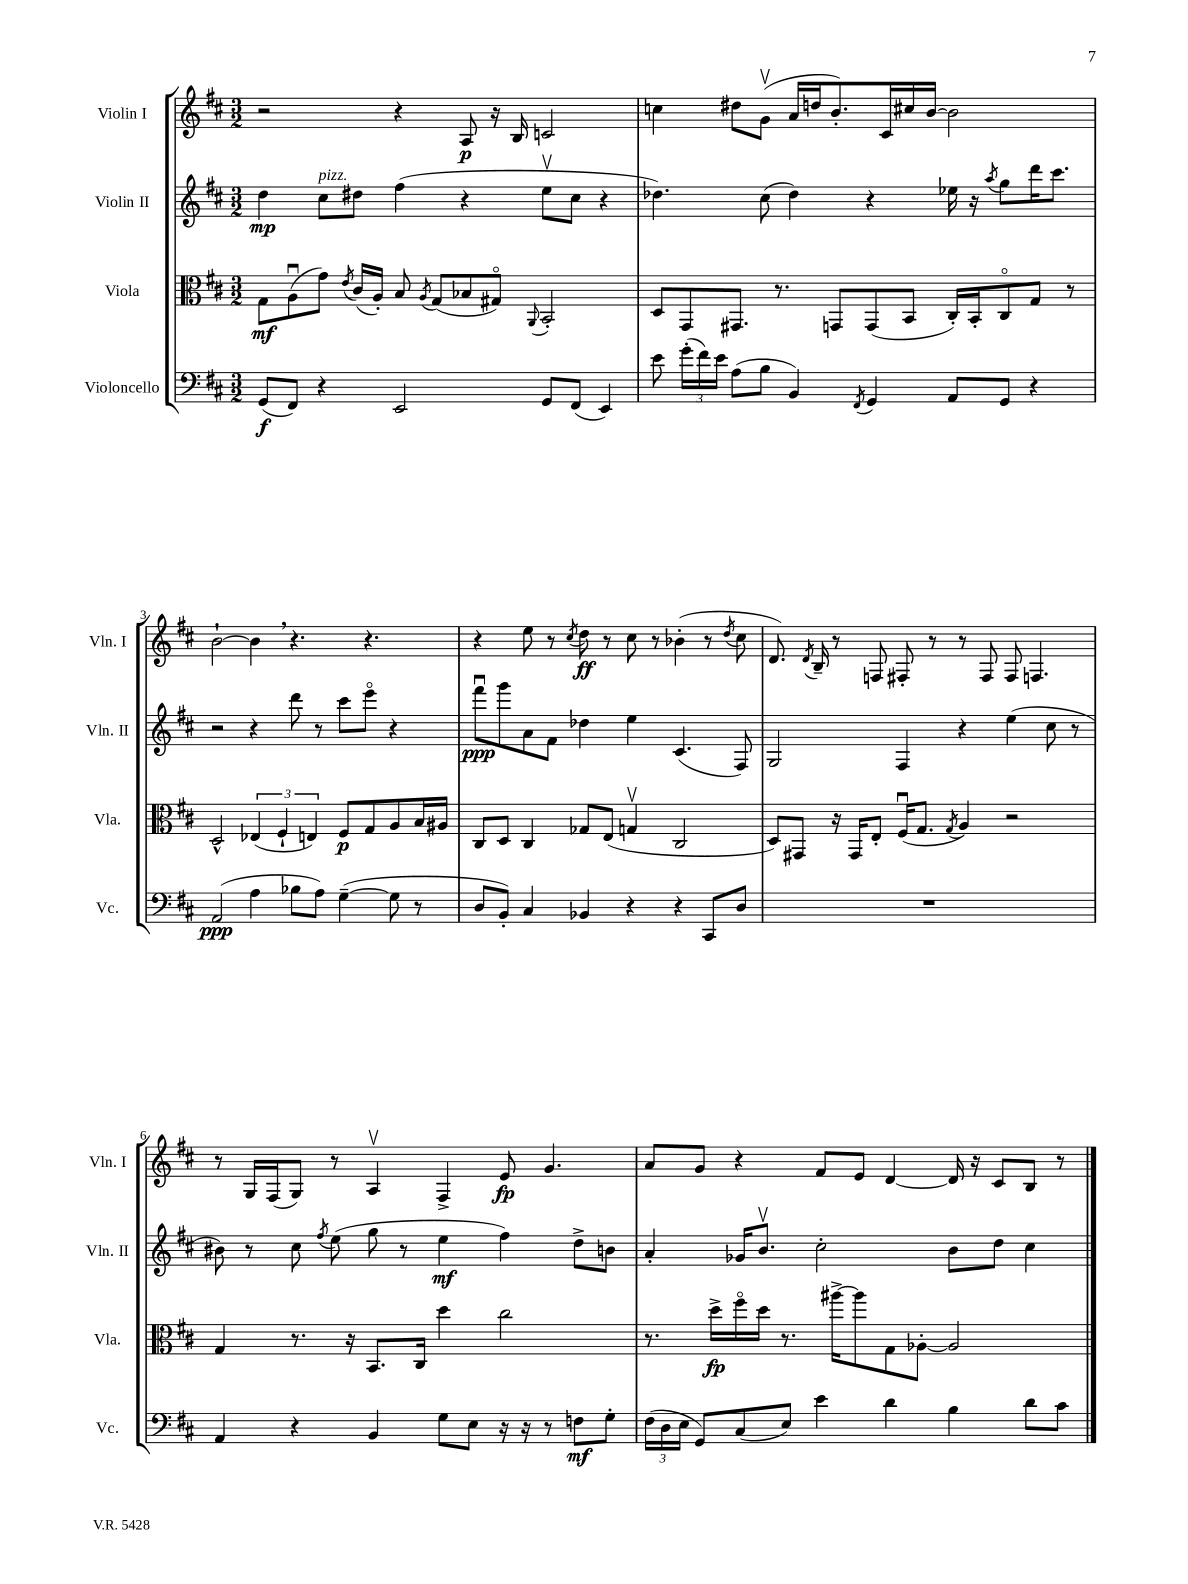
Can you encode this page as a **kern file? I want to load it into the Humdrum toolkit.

**kern	**dynam	**kern	**dynam	**kern	**dynam	**kern	**dynam
*part4	*part4	*part3	*part3	*part2	*part2	*part1	*part1
*staff4	*staff4	*staff3	*staff3	*staff2	*staff2	*staff1	*staff1
*I"Violoncello	*	*I"Viola	*	*I"Violin II	*	*I"Violin I	*
*I'Vc.	*	*I'Vla.	*	*I'Vln. II	*	*I'Vln. I	*
*clefF4	*	*clefC3	*	*clefG2	*	*clefG2	*
*k[f#c#]	*	*k[f#c#]	*	*k[f#c#]	*	*k[f#c#]	*
*M3/2	*	*M3/2	*	*M3/2	*	*M3/2	*
=1	=1	=1	=1	=1	=1	=1	=1
(8GG/L	f	8G\L	mf	4dd\	mp	2r	.
8FF#/J)	.	(8Au\	.	.	.	.	.
!	!	!	!	!LO:TX:a:i:t=pizz.	!	!	!
4r	.	8g\J)	.	8cc#\L	.	.	.
.	.	8qe/	.	.	.	.	.
.	.	(16c#/LL	.	8dd#X\J	.	.	.
.	.	16A'/JJ)	.	.	.	.	.
2EE/	.	8B/	.	(4ff#\	.	4r	.
.	.	8qA/	.	.	.	.	.
.	.	(8G/L	.	.	.	.	.
.	.	8B-X/	.	4r	.	8A/	p
.	.	8G#X/J)	.	.	.	16r	.
.	.	.	.	.	.	16B/	.
.	.	8qqAA/	.	.	.	.	.
8GG/L	.	2BB'/	.	8eev\L	.	2cn/	.
(8FF#/J	.	.	.	8cc#\J	.	.	.
4EE/)	.	.	.	4r	.	.	.
=2	=2	=2	=2	=2	=2	=2	=2
8e\	.	8D/L	.	4.dd-X\)	.	4ccn\	.
(24g'\LL	.	8GG/	.	.	.	.	.
24f#\)	.	.	.	.	.	.	.
24e\JJ	.	.	.	.	.	.	.
(8A\L	.	8.GG#X/J	.	.	.	8dd#X\L	.
8B\J	.	.	.	(8cc#\	.	(8gv\J	.
.	.	8.r	.	.	.	.	.
4BB/)	.	.	.	4dd-\)	.	16a/LL	.
.	.	.	.	.	.	16ddn/J	.
.	.	8GGn/L	.	.	.	8.b'/)	.
8qFF#/	.	.	.	.	.	.	.
4GG/	.	(8GG/	.	4r	.	.	.
.	.	.	.	.	.	16c#/L	.
.	.	8BB/J	.	.	.	16cc#X/	.
.	.	.	.	.	.	[16b/JJ	.
8AA/L	.	16C#'/LL)	.	16ee-X\	.	2b\]	.
.	.	16BB'/J	.	16r	.	.	.
.	.	.	.	8qaa/	.	.	.
8GG/J	.	8C#/	.	8gg\L	.	.	.
4r	.	8G/J	.	16ddd\K	.	.	.
.	.	.	.	8.ccc#\J	.	.	.
.	.	8r	.	.	.	.	.
!!LO:LB:g=z
=3	=3	=3	=3	=3	=3	=3	=3
(2AA/	ppp	2D^^/	.	2r	.	[2b`\	.
4A\	.	(6E-X/	.	4r	.	4b,\]	.
.	.	6F#`/	.	.	.	.	.
8B-X\L	.	.	.	8ddd\	.	4.r	.
.	.	6En/)	.	.	.	.	.
8A\J)	.	.	.	8r	.	.	.
([4G~\	.	8F#/L	p	8ccc#\L	.	.	.
.	.	8G/	.	8eee\J	.	4.r	.
8G\]	.	8A/	.	4r	.	.	.
8r	.	16B/L	.	.	.	.	.
.	.	16A#X/JJ	.	.	.	.	.
=4	=4	=4	=4	=4	=4	=4	=4
8D/L	.	8C#/L	.	8fff#u\L	ppp	4r	.
8BB'/J)	.	8D/J	.	8ggg\	.	.	.
4C#/	.	4C#/	.	8a\	.	8ee\	.
.	.	.	.	8f#\J	.	8r	.
.	.	.	.	.	.	8qcc#/	.
4BB-X/	.	8G-X/L	.	4dd-X\	.	8dd\	ff
.	.	(8E/J	.	.	.	8r	.
4r	.	4Gnv/	.	4ee\	.	8cc#\	.
.	.	.	.	.	.	8r	.
4r	.	2C#/	.	(4.c#/	.	(4b-X'\	.
8CC#/L	.	.	.	.	.	8r	.
.	.	.	.	.	.	8qdd/	.
8D/J	.	.	.	8F#/)	.	8cc#\	.
=5	=5	=5	=5	=5	=5	=5	=5
1.r	.	8D/L)	.	2G/	.	8.d/)	.
.	.	8GG#X/J	.	.	.	.	.
.	.	.	.	.	.	8qd/	.
.	.	.	.	.	.	16B~/	.
.	.	16r	.	.	.	8r	.
.	.	16GG#/KL	.	.	.	.	.
.	.	8E'/J	.	.	.	8Fn/	.
.	.	(16F#u/KL	.	4F#/	.	8F#X'/	.
.	.	8.G/J	.	.	.	.	.
.	.	.	.	.	.	8r	.
.	.	8qG/	.	.	.	.	.
.	.	4A/)	.	4r	.	8r	.
.	.	.	.	.	.	8F#/	.
.	.	2r	.	(4ee\	.	8F#/	.
.	.	.	.	.	.	4.Fn/	.
.	.	.	.	8cc#\	.	.	.
.	.	.	.	8r	.	.	.
!!LO:LB:g=z
=6	=6	=6	=6	=6	=6	=6	=6
4AA/	.	4G/	.	8b#X\)	.	8r	.
.	.	.	.	8r	.	16G/LL	.
.	.	.	.	.	.	(16F#/J	.
4r	.	8.r	.	8cc#\	.	8G/J)	.
.	.	.	.	8qff#/	.	.	.
.	.	.	.	(8ee\	.	8r	.
.	.	16r	.	.	.	.	.
4BB/	.	8.BB/L	.	8gg\	.	4Av/	.
.	.	.	.	8r	.	.	.
.	.	16C#/Jk	.	.	.	.	.
8G\L	.	4dd\	.	4ee\	mf	4F#^/	.
8E\J	.	.	.	.	.	.	.
16r	.	2cc#\	.	4ff#\)	.	8e/	fp
16r	.	.	.	.	.	.	.
8r	.	.	.	.	.	4.g/	.
8Fn\L	mf	.	.	8dd^\L	.	.	.
8G'\J	.	.	.	8bn\J	.	.	.
=7	=7	=7	=7	=7	=7	=7	=7
(24F#\LL	.	8.r	.	4a'/	.	8a/L	.
24D\	.	.	.	.	.	.	.
24E\JJ	.	.	.	.	.	.	.
8GG/L)	.	.	.	.	.	8g/J	.
.	.	16dd^\LL	fp	.	.	.	.
(8C#/	.	16ff#\	.	16g-X/KL	.	4r	.
.	.	16dd\JJ	.	8.bv/J	.	.	.
8E/J)	.	8.r	.	.	.	.	.
4e\	.	.	.	2cc#'\	.	8f#/L	.
.	.	[16aa#X^\KL	.	.	.	.	.
.	.	8aa#\]	.	.	.	8e/J	.
4d\	.	8G\	.	.	.	[4d/	.
.	.	[8A-X'\J	.	.	.	.	.
4B\	.	2A-/]	.	8b\L	.	16d/]	.
.	.	.	.	.	.	16r	.
.	.	.	.	8dd\J	.	8c#/L	.
8d\L	.	.	.	4cc#\	.	8B/J	.
8c#\J	.	.	.	.	.	8r	.
==	==	==	==	==	==	==	==
*-	*-	*-	*-	*-	*-	*-	*-
